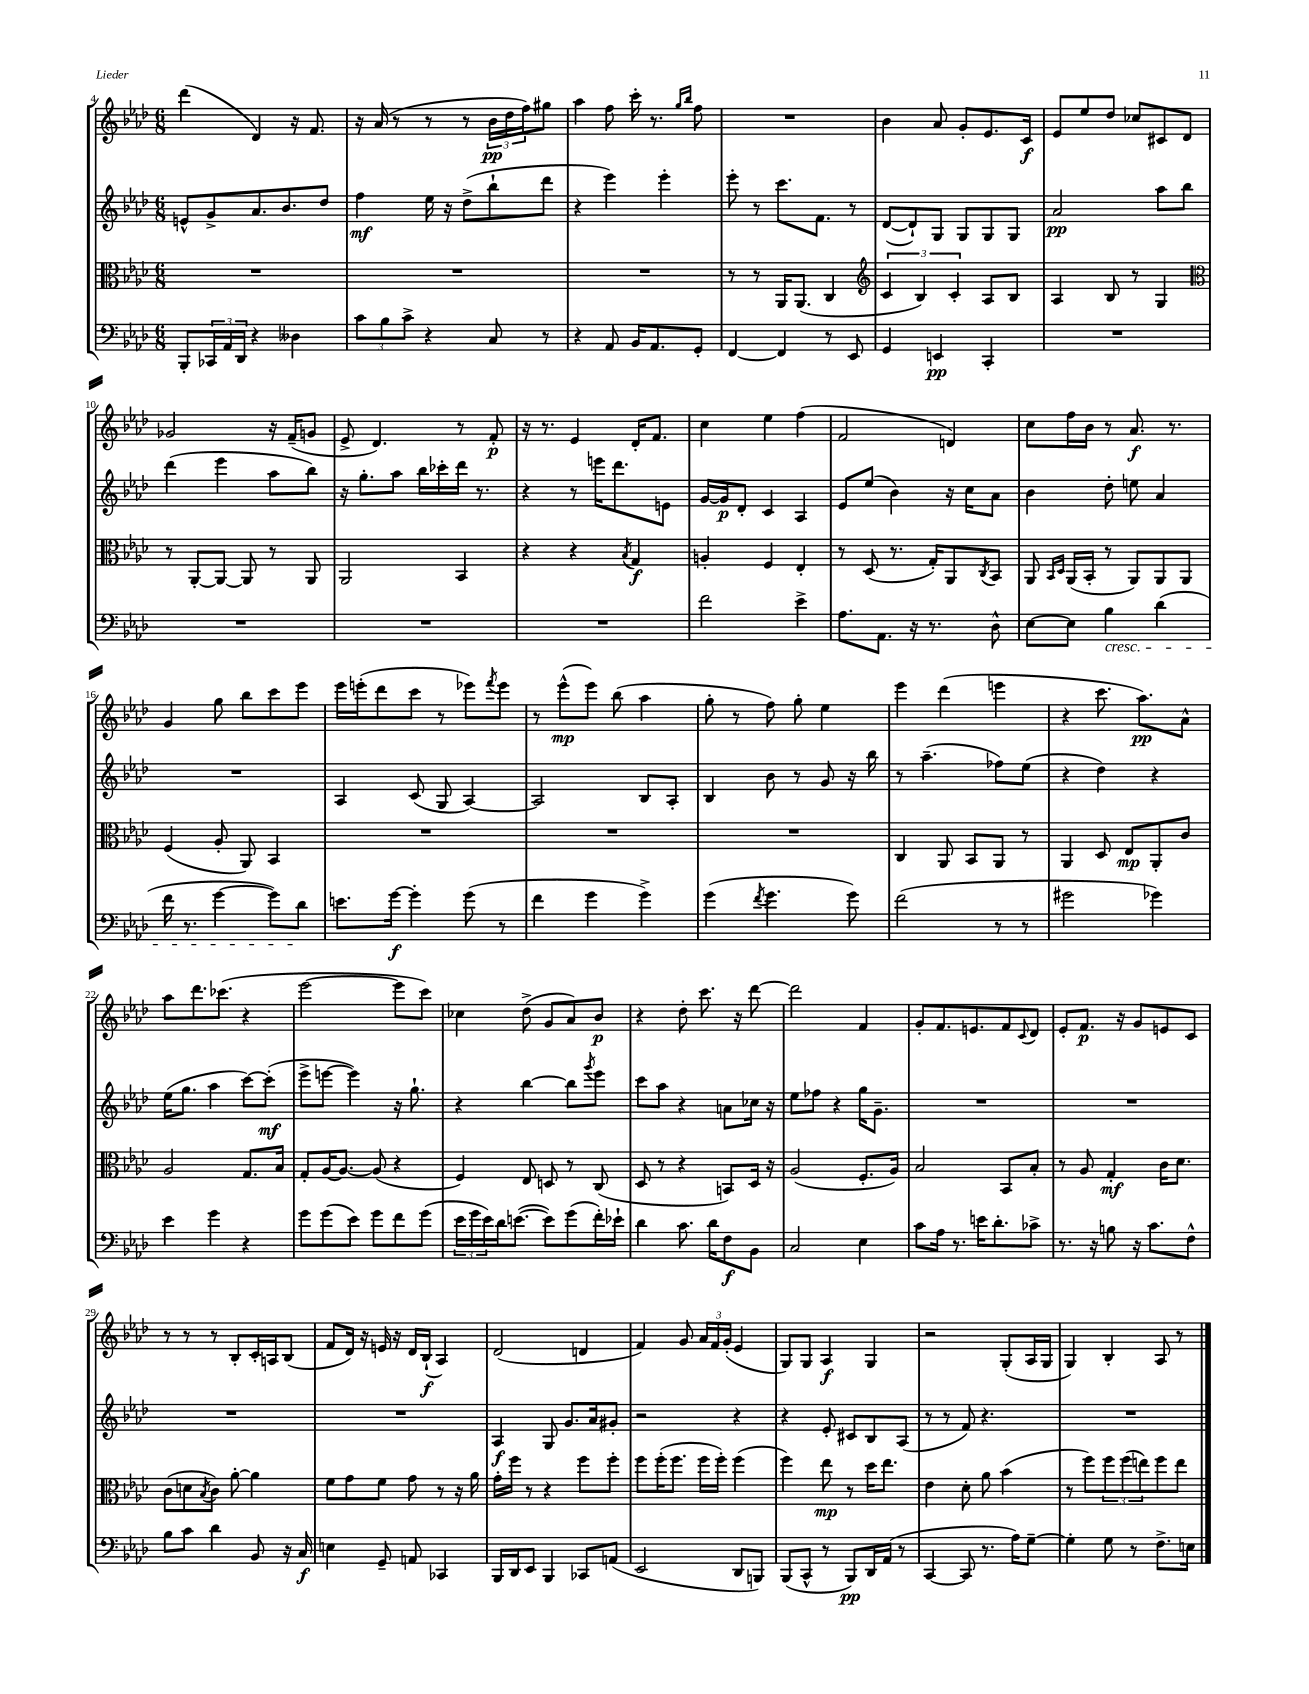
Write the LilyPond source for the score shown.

<<
\new StaffGroup <<
\new Staff = "s0" {
    \clef treble \key aes \major \numericTimeSignature \time 6/8
    des'''4( des'4) r16 f'8. |
    r16 aes'16( r8 r8 r8 \tuplet 3/2 { bes'16\pp des''16 f''16) } gis''8 |
    aes''4 f''8 c'''16-. r8. \grace { g''16 bes''16 } f''8 |
    R2. |
    bes'4 aes'8 g'8-. ees'8. c'16\f |
    ees'8 ees''8 des''8 ces''8 cis'8 des'8 |
    ges'2 r16 f'16--( g'8 |
    ees'8-> des'4.) r8 f'8-.\p |
    r16 r8. ees'4 des'16-. f'8. |
    c''4 ees''4 f''4( |
    f'2 d'4) |
    c''8 f''16 bes'16 r8 aes'8.\f r8. |
    g'4 g''8 bes''8 c'''8 ees'''8 |
    ees'''16 e'''16-.( des'''8 c'''8 r8 ees'''8) \acciaccatura { f'''8 } ees'''8 |
    r8 ees'''8-^\mp( ees'''8) bes''8( aes''4 |
    g''8-. r8 f''8) g''8-. ees''4 |
    ees'''4 des'''4( e'''4 |
    r4 c'''8. aes''8.\pp) aes'8-^ |
    aes''8 des'''8. ces'''8.( r4 |
    ees'''2~ ees'''8 c'''8) |
    ces''4 des''8->( g'8 aes'8) bes'8\p |
    r4 des''8-. c'''8. r16 des'''8~ |
    des'''2 f'4 |
    g'8-. f'8. e'8. f'8 \appoggiatura { c'8 } des'8 |
    ees'8-. f'8.\p r16 g'8 e'8 c'8 |
    r8 r8 r8 bes8-. c'16-. a16 bes8( |
    f'8 des'16) r16 e'16 r16 des'16 bes16-!\f( aes4) |
    des'2( d'4 |
    f'4) g'8 \tuplet 3/2 { aes'16 f'16 g'16-.( } ees'4 |
    g8) g8 aes4\f g4 |
    r2 g8-.( aes16 g16 |
    g4) bes4-. aes8 r8 \bar "|." |
}
\new Staff = "s1" {
    \clef treble \key aes \major \numericTimeSignature \time 6/8
    e'8-^ g'8-> aes'8. bes'8. des''8 |
    f''4\mf ees''16 r16 des''8->( bes''8-! des'''8 |
    r4 ees'''4) ees'''4-. |
    ees'''8-. r8 c'''8. f'8. r8 |
    des'8~( des'8-!) g8 g8 g8 g8 |
    aes'2\pp aes''8 bes''8 |
    des'''4( ees'''4 aes''8 bes''8) |
    r16 g''8.-. aes''8 bes''16 ces'''16-. des'''16 r8. |
    r4 r8 e'''16 des'''8. e'8 |
    g'16~ g'16\p des'8-. c'4 aes4 |
    ees'8 ees''8( bes'4) r16 c''16 aes'8 |
    bes'4 des''8-. e''8 aes'4 |
    R2. |
    aes4 c'8( g8 aes4~) |
    aes2 bes8 aes8-. |
    bes4 bes'8 r8 g'8 r16 bes''16 |
    r8 aes''4.--( fes''8) ees''8( |
    r4 des''4) r4 |
    ees''16( g''8. aes''4 c'''8~) c'''8-.\mf( |
    ees'''8-> e'''8~ e'''4) r16 g''8.-! |
    r4 bes''4~ bes''8 \acciaccatura { g'''8 } ees'''8 |
    c'''8 aes''8 r4 a'8 ces''16 r16 |
    ees''8 fes''8 r4 g''16 g'8.-- |
    R2. |
    R2. |
    R2. |
    R2. |
    aes4\f g8 g'8. aes'16 gis'8-. |
    r2 r4 |
    r4 ees'8-. cis'8 bes8 aes8( |
    r8 r8 f'8) r4. |
    R2. \bar "|." |
}
\new Staff = "s2" {
    \clef alto \key aes \major \numericTimeSignature \time 6/8
    R2. |
    R2. |
    R2. |
    r8 r8 aes,16 aes,8.( c4 |
    \clef treble \tuplet 3/2 { c'4 bes4) c'4-. } aes8 bes8 |
    aes4 bes8 r8 g4 |
    \clef alto r8 aes,8~-. aes,8~ aes,8 r8 aes,8 |
    aes,2 bes,4 |
    r4 r4 \acciaccatura { bes8 } g4\f |
    a4-. f4 ees4-. |
    r8 des8( r8. g16-.) aes,8 \acciaccatura { c8 } bes,8 |
    aes,8 \grace { bes,16 des16 } aes,16( bes,16-. r8 aes,8) aes,8 aes,8 |
    f4( aes8-. aes,8) bes,4 |
    R2. |
    R2. |
    R2. |
    c4 aes,8 bes,8 aes,8 r8 |
    aes,4 des8 ees8\mp aes,8-. c'8 |
    aes2 g8. bes16 |
    g8-. aes16~ aes8.~ aes8( r4 |
    f4) ees8 d8 r8 c8( |
    des8 r8 r4 b,8) des16 r16 |
    aes2( f8.-. aes16) |
    bes2 bes,8 bes8-. |
    r8 aes8 g4-.\mf c'16 des'8. |
    c'8( d'8 \acciaccatura { bes8 } c'8) aes'8~-. aes'4 |
    f'8 g'8 f'8 g'8 r8 r16 aes'16 |
    g'16-. f''16 r8 r4 f''8 f''8-. |
    f''8 f''16-.( f''8. f''16 f''16-.) f''4( |
    f''4) ees''8\mp r8 des''16 ees''8. |
    ees'4 des'8-. aes'8 bes'4( |
    r8 f''8) \tuplet 3/2 { f''8 f''8( e''8) } f''8 e''8 \bar "|." |
}
\new Staff = "s3" {
    \clef bass \key aes \major \numericTimeSignature \time 6/8
    bes,,8-. \tuplet 3/2 { ces,16 aes,16 des,16 } r4 deses4 |
    \tuplet 3/2 { c'8 bes8 c'8-> } r4 c8 r8 |
    r4 aes,8 bes,16 aes,8. g,8-. |
    f,4~ f,4 r8 ees,8 |
    g,4 e,4\pp c,4-. |
    R2. |
    R2. |
    R2. |
    R2. |
    f'2 ees'4-> |
    aes8. aes,8. r16 r8. des8-^ |
    ees8~ ees8 bes4\cresc des'4( |
    f'16 r8. g'4~ g'8) des'8\! |
    e'8. g'16~\f g'4-. g'8( r8 |
    f'4 g'4 g'4->) |
    g'4( \acciaccatura { f'8 } g'4. g'8) |
    f'2( r8 r8 |
    gis'2 ges'4) |
    ees'4 g'4 r4 |
    g'8 g'8( ees'8) g'8 f'8 g'8( |
    \tuplet 3/2 { ees'16 g'16 ees'16) } des'16 e'8.~( e'8) g'8( f'16-.) ees'16-! |
    des'4 c'8. des'16 f8\f bes,8 |
    c2 ees4 |
    c'8 aes16 r8. e'16 des'8.-. ces'8-> |
    r8. r16 b8 r16 c'8. f8-^ |
    bes8 c'8 des'4 bes,8 r16 c16\f |
    e4 g,8-- a,8 ces,4 |
    bes,,16 des,16 ees,8 bes,,4 ces,8 a,8( |
    ees,2 des,8 b,,8) |
    bes,,8( c,8-^ r8 bes,,8\pp) des,16 aes,16( r8 |
    c,4~ c,8 r8. aes16) g8~-- |
    g4-. g8 r8 f8.-> e16 \bar "|." |
}
>>
>>
\layout { \context { \Score currentBarNumber = #4 } }
